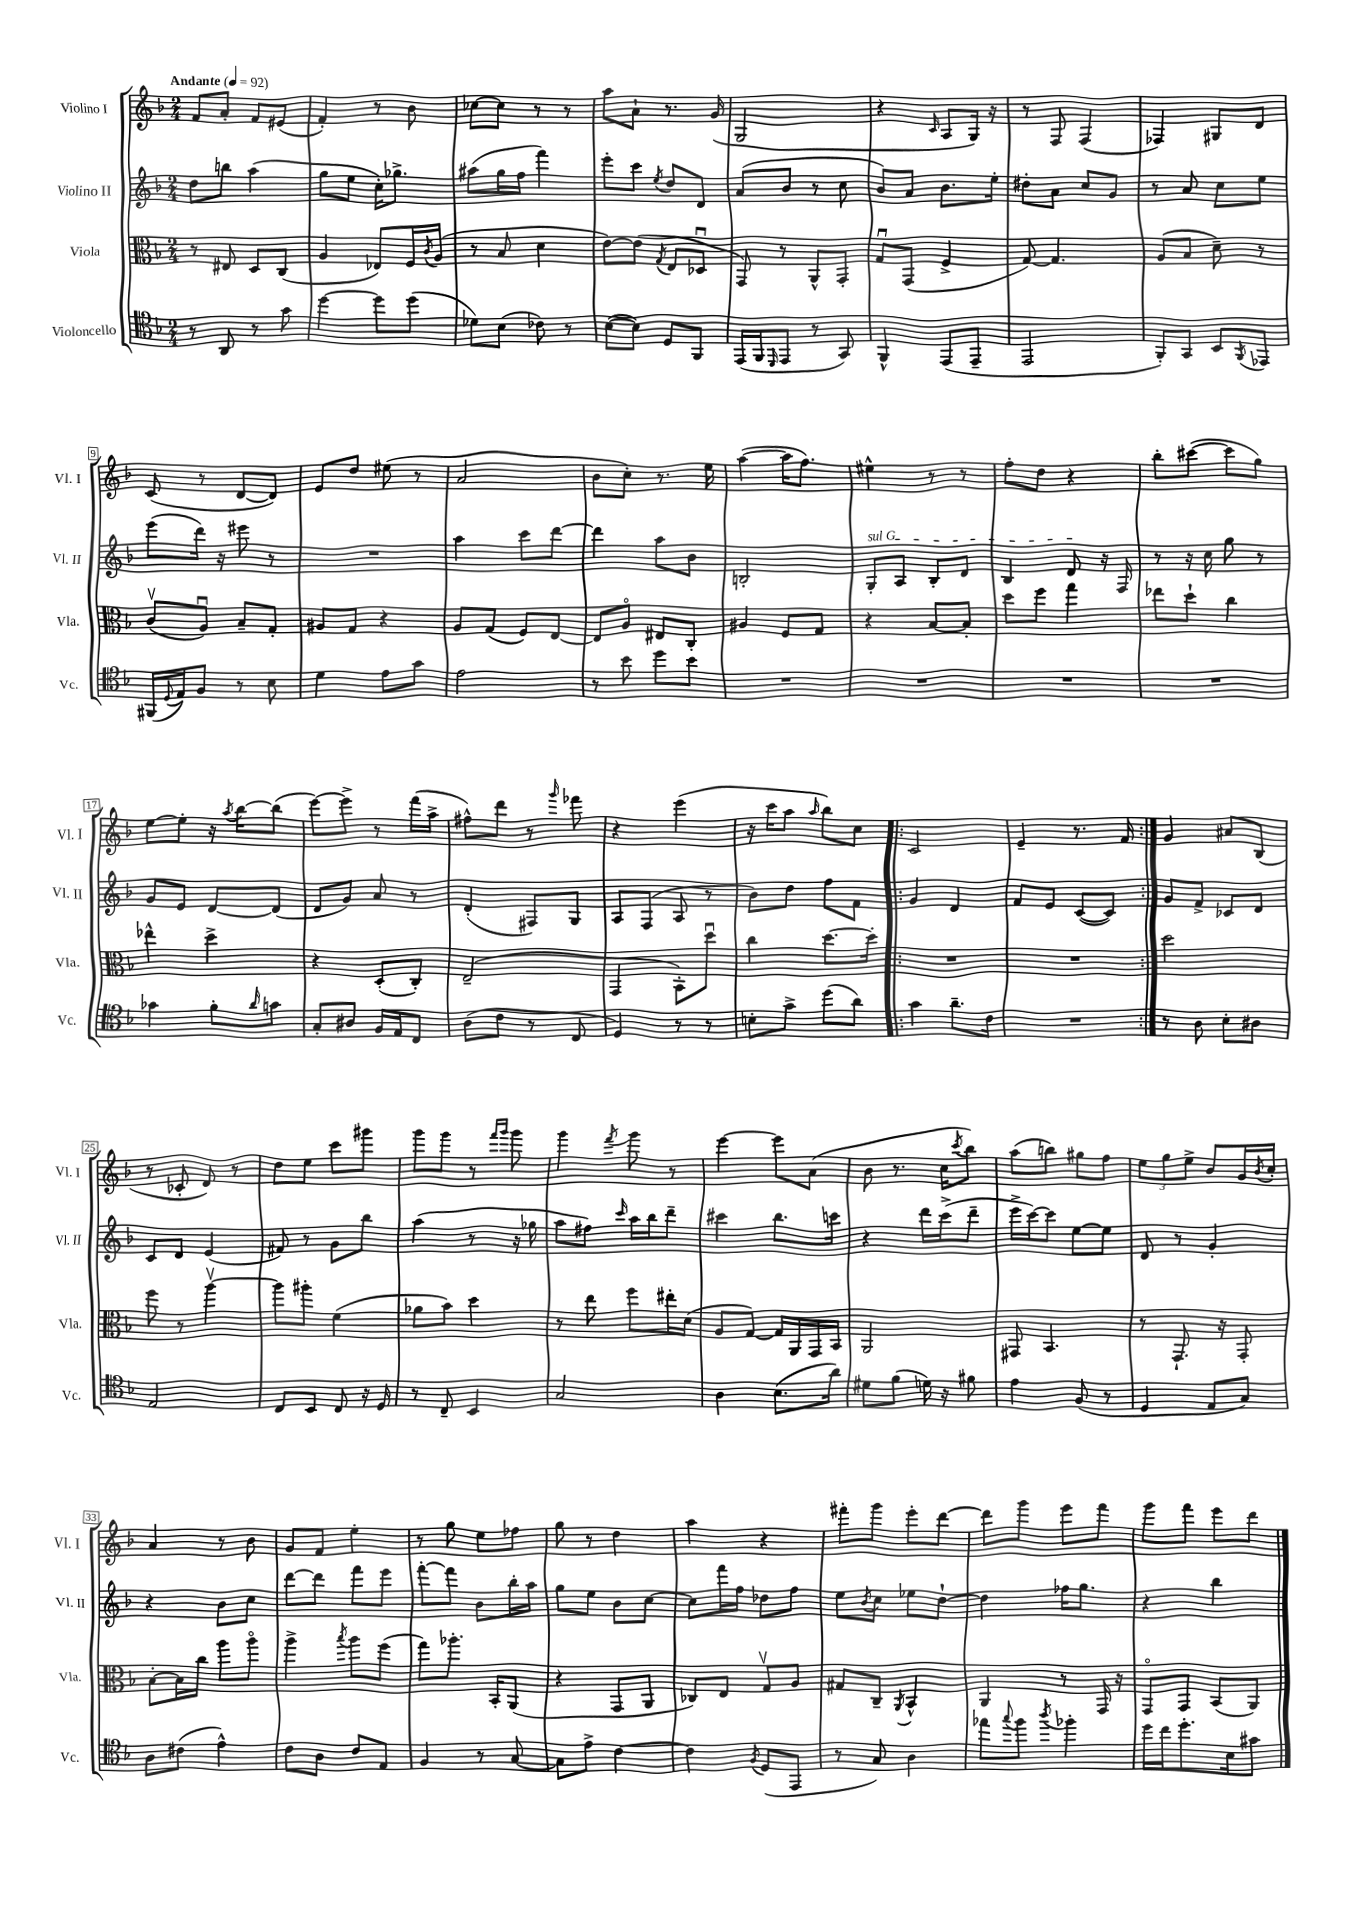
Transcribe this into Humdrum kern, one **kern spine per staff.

**kern	**kern	**kern	**kern
*part4	*part3	*part2	*part1
*staff4	*staff3	*staff2	*staff1
*I"Violoncello	*I"Viola	*I"Violino II	*I"Violino I
*I'Vc.	*I'Vla.	*I'Vl. II	*I'Vl. I
*clefC4	*clefC3	*clefG2	*clefG2
*k[b-]	*k[b-]	*k[b-]	*k[b-]
*M2/4	*M2/4	*M2/4	*M2/4
*MM92	*MM92	*MM92	*MM92
=1	=1	=1	=1
!	!	!	!LO:TX:a:B:t=Andante
8r	8r	8dd\L	8f/L
8AA/	8E#X/	8bbn\J	8a'/J
8r	8D/L	(4aa\	8f/L
8g\	(8C/J	.	(8e#X/J
=2	=2	=2	=2
[4dd\	4A/	8gg\L	4f'/)
.	.	8ee\J	.
8dd\L]	8E-X/L)	16cc'\KL)	8r
.	.	8.gg-X^\J	.
(8dd\J	16F/L	.	8b-\
.	8qc/	.	.
.	(16A/JJ	.	.
=3	=3	=3	=3
8d-X\L)	8r	(8aa#X\L	[8cc-X\L
(8B-\J	8B-/	16gg\L	8cc-\J]
.	.	16ff\JJ	.
8c-X\)	4d\	4fff\)	8r
8r	.	.	8r
=4	=4	=4	=4
([8B-\L	[8e\L)	8eee'\L	8aa\L
8B-\J])	(8e\J]	8ccc\J	8a`\J
.	8qG/	8qee/	.
8D/L	8E/L	8dd/L	8.r
8FF/J	8D-Xu/J	8d/J	.
.	.	.	(16g/
=5	=5	=5	=5
(16EE/LL	8GG/)	(8a/L	2G/
16FF/J	.	.	.
16qqDD/	.	.	.
8EE/J	8r	8b-/J	.
8r	8AA^^/L	8r	.
8GG/)	8GG'/J	8cc\	.
=6	=6	=6	=6
4FF^^/	8Gu/L	8b-/L)	4r
.	(8GG/J	8a/J	.
.	.	.	16qqc/
(8EE/L	4F^/	8.b-\L	8A/L
8EE~/J	.	.	16G/Jk)
.	.	16ee'\Jk	16r
=7	=7	=7	=7
2EE/	[8G/)	8dd#X'\L	8r
.	4.G/]	8a\J	8F/
.	.	8cc/L	(4F/
.	.	8g/J	.
=8	=8	=8	=8
8FF'/L)	(8A/L	8r	4F-X/)
8GG/J	8B-/J	8a/	.
8BB-/L	8d~\)	8cc\L	8G#X/L
8qFF/	.	.	.
8EE-X/J	8r	8ee\J	8d/J
!!LO:LB:g=z
=9	=9	=9	=9
(16FF#X/LL	(8cv/L	(8eee\L	(8c/
8qqD/	.	.	.
16E/J)	.	.	.
8F/J	8Au/J)	16ddd\Jk)	8r
.	.	16r	.
8r	8B-~/L	8eee#X\	[8d/L
8B-\	8G'/J	8r	8d/J])
=10	=10	=10	=10
4d\	8A#X/L	2r	8e/L
.	8G/J	.	8dd/J
8e\L	4r	.	(8ee#X\
8g\J	.	.	8r
=11	=11	=11	=11
2e\	8A/L	4aa\	2a/
.	(8G/J	.	.
.	8F/L)	8ccc\L	.
.	[8E/J	[8ddd\J	.
=12	=12	=12	=12
8r	8E/L]	4ddd\]	8b-\L
8b-\	8A/J	.	8cc'\J)
8dd\L	8E#X/L	8aa\L	8.r
8b-\J	8C'/J	8b-\J	.
.	.	.	16ee\
=13	=13	=13	=13
2r	4A#X/	2Bn'/	([4aa\
.	8F/L	.	16aa\KL]
.	.	.	8.ff\J)
.	8G/J	.	.
=14	=14	=14	=14
!	!	!LO:TX:a:i:t=sul G	!
2r	4r	8G'/L	4ee#X^^\
.	.	8A/J	.
.	[8B-/L	8B-'/L	8r
.	8B-'/J]	8d/J	8r
=15	=15	=15	=15
2r	8dd\L	4B-/	8ff'\L
.	8ff\J	.	8dd\J
.	4gg\	8d/	4r
.	.	16r	.
.	.	16F/	.
=16	=16	=16	=16
2r	8ee-X\L	8r	8bb-'\L
.	8dd`\J	16r	([8ccc#X\J
.	.	16cc\	.
.	4cc\	8gg\	8ccc#\L]
.	.	8r	8gg\J)
!!LO:LB:g=z
=17	=17	=17	=17
4g-X\	4ee-X^^\	8g/L	[8ee\L
.	.	8e/J	8ee'\J]
8f'\L	4dd^\	[8d/L	16r
.	.	.	8qaa/
.	.	.	[16bb-\KL
16qqa/	.	.	.
8gn\J	.	(8d/J]	(8bb-\J]
=18	=18	=18	=18
8G'/L	4r	8d/L	[8eee\L)
8A#X/J	.	8g/J)	8eee^\J]
16F/LL	(8D'/L	8a/	8r
16E/J	.	.	.
8C/J	8C'/J)	8r	(16fff\LL
.	.	.	16aa^\JJ
=19	=19	=19	=19
(8A\L	(2E~/	(4d'/	8ff#X^^\L)
8c\J	.	.	8ddd\J
8r	.	8F#X/L)	8r
.	.	.	16qqggg/
8C/	.	8G/J	8fff-X\
=20	=20	=20	=20
4D/)	4GG/	8A/L	4r
.	.	(8F/J	.
8r	8BB-'\L)	8A/	(4eee\
8r	8ddu\J	8r	.
=21	=21	=21	=21
8Bn'\L	4cc\	8b-\L)	16r
.	.	.	16ccc\KL
8g^\J	.	8dd\J	8aa\J
.	.	.	16qqaa/
(8dd\L	[8.dd\L	8ff\L	8bb-\L)
8a\J)	.	8f\J	8cc\J
.	16dd'\Jk]	.	.
=22!|:	=22!|:	=22!|:	=22!|:
4g\	2r	4g/	2c/
8.a~\L	.	4d/	.
16c\Jk	.	.	.
=23	=23	=23	=23
2r	2r	8f/L	4e~/
.	.	8e/J	.
.	.	([8c/L	8.r
.	.	8c/J])	.
.	.	.	16f/
=24:|!	=24:|!	=24:|!	=24:|!
8r	2dd\	8g/L	4g/
8A\	.	8f^/J	.
8B-'\L	.	8c-X/L	8a#X/L
8A#X\J	.	8d/J	(8B-/J
!!LO:LB:g=z
=25	=25	=25	=25
2E/	8ff\	8c/L	8r
.	8r	8d/J	8c-X'/
.	[4aav\	(4e/	8d/)
.	.	.	8r
=26	=26	=26	=26
8C/L	8aa\L]	8f#X/)	8dd\L
8BB-/J	8aa#X'\J	8r	8ee\J
8C/	(4f\	8g\L	8ccc\L
16r	.	8bb-\J	8ggg#X\J
16D/	.	.	.
=27	=27	=27	=27
8r	8a-X\L	(4aa\	8ggg\L
8C~/	8b-\J)	.	8ggg\J
4BB-/	4dd\	8r	8r
.	.	.	16qqfff/LL
.	.	.	16qqggg/JJ
.	.	16r	8ggg\
.	.	16gg-X\	.
=28	=28	=28	=28
2G/	8r	8aa\L	4ggg\
.	8ee\	8ff#X\J)	.
.	.	16qqccc/	8qfff/
.	8ff\L	16aa\LL	8ggg\
.	.	16bb-\J	.
.	16ee#X'\L	8ddd~\J	8r
.	(16d\JJ	.	.
=29	=29	=29	=29
4A\	8A/L	4ccc#X\	[4eee\
.	[8G/J)	.	.
(8.B-\L	16G/LL]	8.bb-\L	8eee\L]
.	16AA/	.	.
.	16GG/	.	(8a\J
16a\Jk)	16BB-/JJ	16cccn\Jk	.
=30	=30	=30	=30
8d#X\L	2AA/	4r	8b-\
(8f\J	.	.	8.r
16dn\)	.	16ddd\LL	.
16r	.	(16ccc^\J	16cc\KL
.	.	.	8qccc/
8f#X\	.	8ddd~\J	8bb-\J)
=31	=31	=31	=31
4e\	8GG#X/	16eee^\LL	(8aa\L
.	.	[16ccc\J)	.
.	4.BB-/	8ccc\J]	8bbn\J)
(8F/	.	[8ee\L	8gg#X\L
8r	.	8ee\J]	8ff\J
=32	=32	=32	=32
4D/	8r	8d/	12ee\L
.	.	.	12gg\
.	8.GG`/	8r	.
.	.	.	12ee^\J
8E/L	.	4g'/	8b-/L
.	16r	.	.
8G/J)	8GG'/	.	16g/L
.	.	.	8qb-/
.	.	.	16cc'/JJ
!!LO:LB:g=z
=33	=33	=33	=33
8A\L	[8B-'\L	4r	4a/
(8c#X\J	16B-\L]	.	.
.	16cc\JJ	.	.
4e^^\)	8aa\L	8b-\L	8r
.	8aa\J	8cc\J	8b-\
=34	=34	=34	=34
8c\L	4aa^\	[8ddd\L	8g/L
8A\J	.	8ddd\J]	8f/J
.	8qbb-/	.	.
8c/L	8aa\L	8fff\L	4ee'\
8E/J	(8ff\J	8eee\J	.
=35	=35	=35	=35
4F/	8gg\L)	[8fff'\L	8r
.	8.aa-X'\J	8fff\J]	8gg\
8r	.	8b-\L	8ee\L
.	16BB-'/KL	.	.
[8G/	(8AA/J	16bb-'\L	8ff-X\J
.	.	16aa\JJ	.
=36	=36	=36	=36
8G\L]	4r	8gg\L	8gg\
8e^\J	.	8ee\J	8r
[4c\	8GG/L	8b-\L	4dd\
.	8AA/J	[8cc\J	.
=37	=37	=37	=37
4c\]	8C-X/L)	8cc\L]	4aa\
.	8E/J	16fff\L	.
.	.	16ff\JJ	.
8qF/	.	.	.
(8D/L	8Gv/L	8dd-X\L	4r
8EE/J	8A/J	8ff\J	.
=38	=38	=38	=38
8r	8G#X/L	8ee\L	8fff#X'\L
.	.	8qb-/	.
8G/)	8C~/J	8cc\J	8ggg\J
.	8qAA/	.	.
4A\	4BB-^^/	8ee-X\L	8eee'\L
.	.	[8dd`\J	[8ddd\J
=39	=39	=39	=39
8ee-X\L	4AA/	4dd\]	8ddd\L]
8qqgg/	.	.	.
8ff\J	.	.	8ggg\J
8qaa/	.	.	.
4ff-X'\	8r	16ff-X\KL	8eee\L
.	.	8.gg\J	.
.	16GG/	.	8fff\J
.	16r	.	.
=40	=40	=40	=40
16dd\LL	8GG/L	4r	8ggg\L
16cc\J	.	.	.
8.dd'\	8GG/J	.	8fff\J
.	(8BB-/L	4bb-\	8eee\L
16B-\k	.	.	.
8g#X\J	8AA/J)	.	8ddd\J
==	==	==	==
*-	*-	*-	*-
